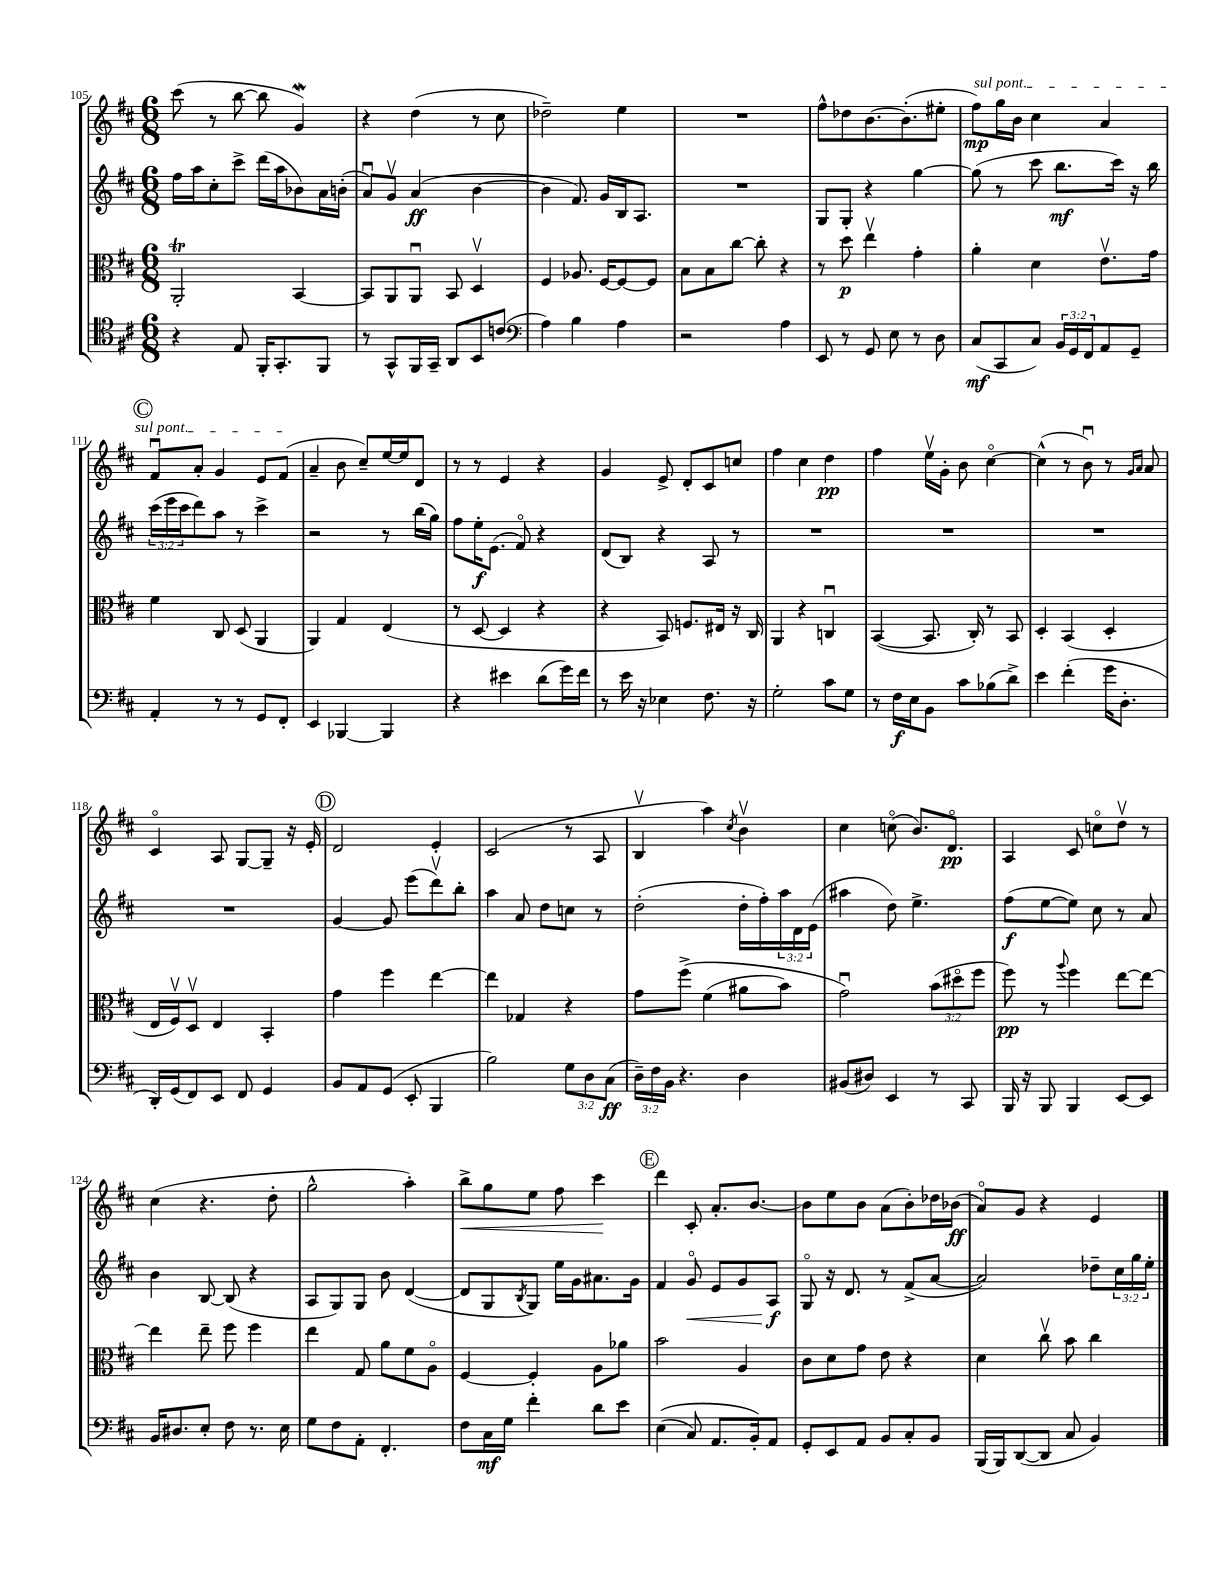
<<
\new StaffGroup <<
\new Staff = "s0" {
    \clef treble \key d \major \numericTimeSignature \time 6/8
    cis'''8( r8 b''8~ b''8 g'4\mordent) |
    r4 d''4( r8 cis''8 |
    des''2--) e''4 |
    R2. |
    fis''8-^ des''8 b'8.~ b'8.-.( eis''8-. |
    \once \override TextSpanner.bound-details.left.text = \markup { \italic "sul pont." } fis''8\mp\startTextSpan) g''16 b'16 cis''4 a'4 |
    \mark \markup { \circle "C" } fis'8\downbow a'8-. g'4 e'8 fis'8\stopTextSpan( |
    a'4-- b'8 cis''8--) e''16~ e''16 d'8 |
    r8 r8 e'4 r4 |
    g'4 e'8-> d'8-. cis'8 c''8 |
    fis''4 cis''4 d''4\pp |
    fis''4 e''16\upbow g'16-. b'8 cis''4~\flageolet |
    cis''4-^( r8 b'8\downbow) r8 \grace { g'16 a'16 } a'8 |
    cis'4\flageolet a8 g8~ g8-- r16 e'16-. |
    \mark \markup { \circle "D" } d'2 e'4-. |
    cis'2( r8 a8 |
    b4\upbow a''4) \acciaccatura { cis''8 } b'4\upbow |
    cis''4 c''8\flageolet( b'8.) d'8.\flageolet\pp |
    a4 cis'8 c''8\flageolet d''8\upbow r8 |
    cis''4( r4. d''8-. |
    g''2-^ a''4-.) |
    b''8->\< g''8 e''8 fis''8 cis'''4\! |
    \mark \markup { \circle "E" } d'''4 cis'8-. a'8.-. b'8.~ |
    b'8 e''8 b'8 a'8( b'8-.) des''16 bes'16\ff( |
    a'8\flageolet) g'8 r4 e'4 \bar "|." |
}
\new Staff = "s1" {
    \clef treble \key d \major \numericTimeSignature \time 6/8 \override Staff.TupletNumber.text = #tuplet-number::calc-fraction-text
    fis''16 a''16 cis''8-. cis'''8-> d'''16( a''16 bes'8) a'16 b'16-.( |
    a'8\downbow) g'8\upbow a'4\ff( b'4~ |
    b'4 fis'8.) g'16 b16 a8. |
    R2. |
    g8 g8-. r4 g''4~ |
    g''8( r8 cis'''8 b''8.\mf cis'''16) r16 b''16 |
    \mark \markup { \circle "C" } \tuplet 3/2 { cis'''16( e'''16 cis'''16 } d'''8) a''8 r8 cis'''4-> |
    r2 r8 b''16( g''16) |
    fis''8 e''16-.\f e'8.( fis'8\flageolet) r4 |
    d'8( b8) r4 a8 r8 |
    R2. |
    R2. |
    R2. |
    R2. |
    \mark \markup { \circle "D" } g'4~ g'8 e'''8( d'''8\upbow) b''8-. |
    a''4 a'8 d''8 c''8 r8 |
    d''2-.( d''16-. fis''16-.) \tuplet 3/2 { a''16 d'16 e'16( } |
    ais''4 d''8) e''4.-> |
    fis''8\f( e''8~ e''8) cis''8 r8 a'8 |
    b'4 b8~ b8( r4 |
    a8 g8) g8 b'8 d'4~( |
    d'8 g8 \acciaccatura { b8 } g8) e''16 g'16 ais'8. g'16 |
    \mark \markup { \circle "E" } fis'4 g'8\flageolet\< e'8 g'8 a8\f\! |
    g8\flageolet r16 d'8. r8 fis'8->( a'8~ |
    a'2) des''8-- \tuplet 3/2 { cis''16 g''16 e''16-. } \bar "|." |
}
\new Staff = "s2" {
    \clef alto \key d \major \numericTimeSignature \time 6/8 \override Staff.TupletNumber.text = #tuplet-number::calc-fraction-text
    a,2-.\trill b,4~ |
    b,8 a,8 a,8\downbow b,8 d4\upbow |
    fis4 aes8. fis16~ fis8~ fis8 |
    b8 b8 cis''8~ cis''8-. r4 |
    r8 d''8\p e''4\upbow g'4-. |
    a'4-. d'4 e'8.\upbow g'16 |
    \mark \markup { \circle "C" } fis'4 cis8 d8( a,4 |
    a,4) g4 e4( |
    r8 d8~ d4 r4 |
    r4 b,8) f8. eis16 r16 cis16 |
    a,4 r4 c4\downbow |
    b,4~( b,8. cis16-.) r8 b,8 |
    d4-. b,4( d4-. |
    e16 fis16\upbow) d8\upbow e4 b,4-. |
    \mark \markup { \circle "D" } g'4 fis''4 e''4~ |
    e''4 ges4 r4 |
    g'8 fis''8->\( fis'4( ais'8 b'8) |
    g'2\downbow\) \tuplet 3/2 { b'8( dis''8\flageolet fis''8 } |
    fis''8\pp) r8 \appoggiatura { a''8 } fis''4 e''8~ e''8~ |
    e''4 e''8-- fis''8 fis''4 |
    e''4 g8 a'8 fis'8 a8\flageolet |
    fis4~ fis4-. a8 aes'8 |
    \mark \markup { \circle "E" } b'2 a4 |
    cis'8 d'8 g'8 e'8 r4 |
    d'4 cis''8\upbow b'8 cis''4 \bar "|." |
}
\new Staff = "s3" {
    \clef tenor \key d \major \numericTimeSignature \time 6/8 \override Staff.TupletNumber.text = #tuplet-number::calc-fraction-text
    r4 e8 fis,16-. g,8.-. fis,8 |
    r8 g,8-^ fis,16 g,16-- a,8 b,8 c'8( |
    \clef bass a4) b4 a4 |
    r2 a4 |
    e,8 r8 g,8 e8 r8 d8 |
    cis8\mf( cis,8 cis8) \tuplet 3/2 { b,16 g,16 fis,16 } a,8 g,8-- |
    \mark \markup { \circle "C" } a,4-. r8 r8 g,8 fis,8-. |
    e,4 bes,,4~ bes,,4 |
    r4 eis'4 d'8( g'16) fis'16 |
    r8 e'16 r16 ees4 fis8. r16 |
    g2-. cis'8 g8 |
    r8 fis16\f e16 b,8 cis'8 bes8( d'8->) |
    e'4 fis'4-.( g'16 d8.-. |
    d,16-.) g,16( fis,8) e,8 fis,8 g,4 |
    \mark \markup { \circle "D" } b,8 a,8 g,8( e,8-. b,,4 |
    b2) \tuplet 3/2 { g8 d8 cis8\ff( } |
    \tuplet 3/2 { d16--) fis16 b,16 } r4. d4 |
    bis,8( dis8) e,4 r8 cis,8 |
    b,,16 r16 b,,8 b,,4 e,8~ e,8 |
    b,16 dis8. e8-. fis8 r8. e16 |
    g8 fis8 a,8-. fis,4.-. |
    fis8 cis16\mf g16 fis'4-. d'8 e'8 |
    \mark \markup { \circle "E" } e4(\( cis8) a,8. b,16-.\) a,8 |
    g,8-. e,8 a,8 b,8 cis8-. b,8 |
    b,,16( b,,16) d,8~( d,8 cis8 b,4) \bar "|." |
}
>>
>>
\layout { \context { \Score currentBarNumber = #105 } }
